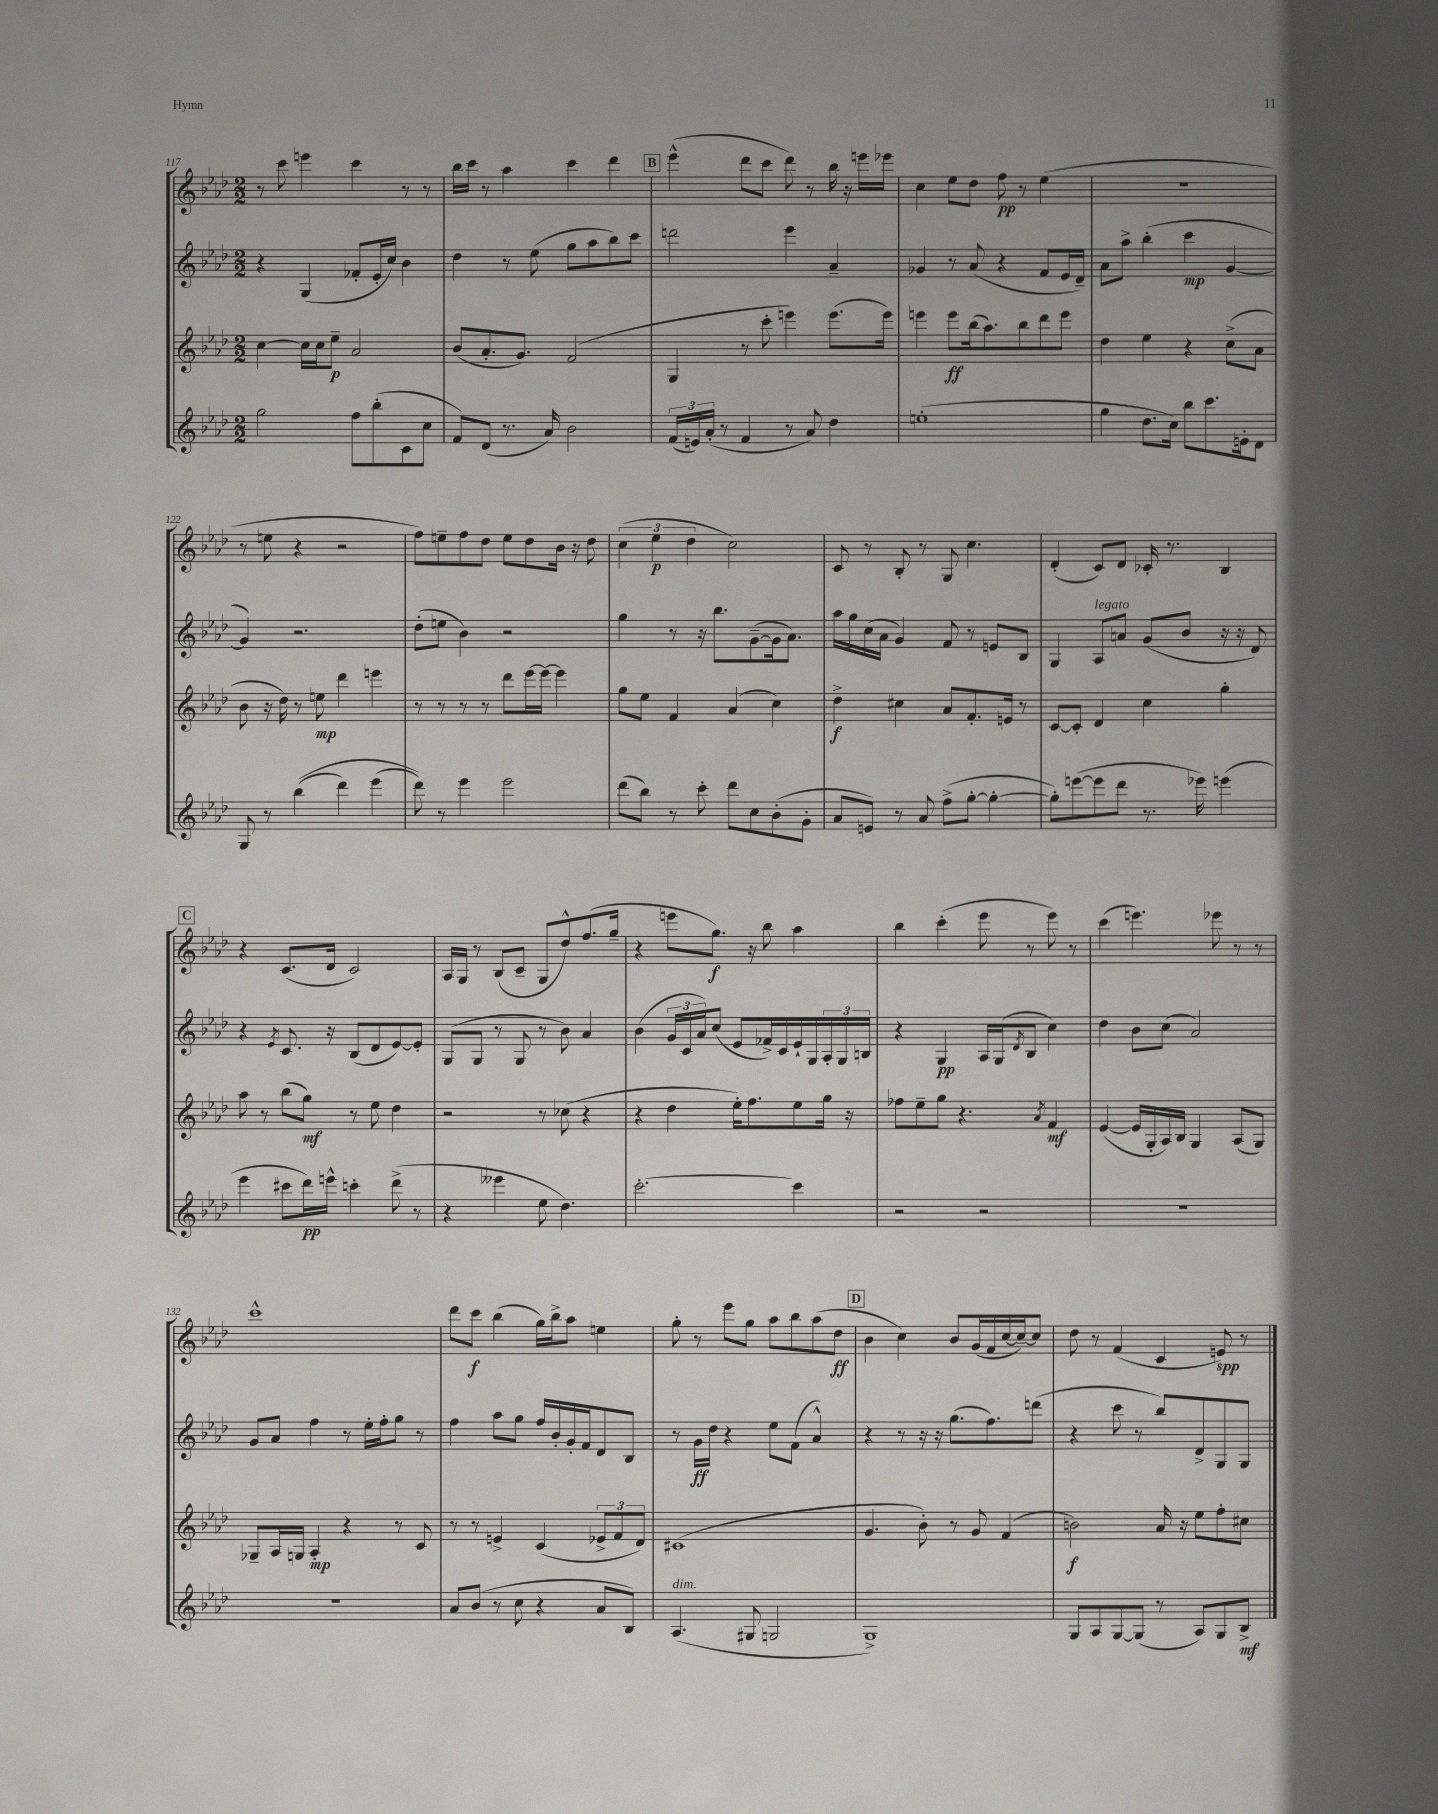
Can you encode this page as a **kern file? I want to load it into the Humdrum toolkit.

**kern	**dynam	**kern	**dynam	**kern	**dynam	**kern	**dynam
*part4	*part4	*part3	*part3	*part2	*part2	*part1	*part1
*staff4	*staff4	*staff3	*staff3	*staff2	*staff2	*staff1	*staff1
*clefG2	*	*clefG2	*	*clefG2	*	*clefG2	*
*k[b-e-a-d-]	*	*k[b-e-a-d-]	*	*k[b-e-a-d-]	*	*k[b-e-a-d-]	*
*M2/2	*	*M2/2	*	*M2/2	*	*M2/2	*
=117	=117	=117	=117	=117	=117	=117	=117
2gg\	.	[4cc\	.	4r	.	8r	.
.	.	.	.	.	.	8ccc\	.
.	.	16cc\LL]	.	(4G/	.	4eeen\	.
.	.	16cc\J	.	.	.	.	.
.	.	8ee-~\J	p	.	.	.	.
8ff\L	.	2a-/	.	8f-X'/L	.	4ccc\	.
(8bb-'\	.	.	.	16e-'/L	.	.	.
.	.	.	.	16cc/JJ)	.	.	.
8c\	.	.	.	4b-\	.	8r	.
8cc\J	.	.	.	.	.	8r	.
=118	=118	=118	=118	=118	=118	=118	=118
8f/L)	.	(8b-/L	.	4dd-\	.	16bb-\LL	.
.	.	.	.	.	.	16ccc\JJ	.
(8d-/J	.	8.a-'/	.	.	.	8r	.
8.r	.	.	.	8r	.	4aa-\	.
.	.	8.g/J)	.	.	.	.	.
.	.	.	.	(8ee-\	.	.	.
16a-/)	.	.	.	.	.	.	.
2b-\	.	(2f/	.	8gg\L	.	4ccc\	.
.	.	.	.	8aa-\	.	.	.
.	.	.	.	8bb-\)	.	4ddd-\	.
.	.	.	.	8ccc\J	.	.	.
!!LO:REH:place=s1:t=B
=119	=119	=119	=119	=119	=119	=119	=119
(24f/LL	.	4G/	.	2dddn\	.	(4eee-^^\	.
24en/)	.	.	.	.	.	.	.
(24a-'/JJ	.	.	.	.	.	.	.
8r	.	.	.	.	.	.	.
4f/	.	8r	.	.	.	8ddd-\L	.
.	.	8ccc'\	.	.	.	8ccc\J	.
8r	.	4eeen\)	.	4eee-\	.	8ddd-\)	.
8a-/)	.	.	.	.	.	8r	.
4dd-\	.	(8.eee\L	.	4a-~/	.	16bb-\	.
.	.	.	.	.	.	16r	.
.	.	.	.	.	.	16eeen\LL	.
.	.	16eee\Jk)	.	.	.	16eee-X\JJ	.
=120	=120	=120	=120	=120	=120	=120	=120
(1een'	.	4eeen\	.	4g-X/	.	4cc\	.
.	.	8eee\L	ff	8r	.	8ee-\L	.
.	.	(16bb-\k	.	(8a-/	.	8dd-\J	.
.	.	8.aa-\)	.	.	.	.	.
.	.	.	.	4r	.	8ff\	pp
.	.	8bb-\	.	.	.	8r	.
.	.	8ddd-\	.	8f/L	.	(4ee-\	.
.	.	8eee\J	.	16e-/L	.	.	.
.	.	.	.	16d-~/JJ)	.	.	.
=121	=121	=121	=121	=121	=121	=121	=121
4gg\	.	4dd-\	.	8a-\L	.	1r	.
.	.	.	.	8aa-^\J	.	.	.
8.dd-\L	.	4ee-\	.	(4bb-'\	.	.	.
16cc\Jk)	.	.	.	.	.	.	.
8bb-\L	.	4r	.	4ccc\	mp	.	.
8.ccc\	.	.	.	.	.	.	.
.	.	(8cc^\L	.	[4g/	.	.	.
16en'\k	.	.	.	.	.	.	.
8d-\J	.	8a-\J	.	.	.	.	.
!!LO:LB:g=z
=122	=122	=122	=122	=122	=122	=122	=122
8G/	.	8b-\	.	4g/])	.	8r	.
8r	.	16r	.	.	.	8een\	.
.	.	16dd-\)	.	.	.	.	.
((4bb-\	.	8r	.	2.r	.	4r	.
.	.	8een\	mp	.	.	.	.
4ddd-\)	.	4ddd-\	.	.	.	2r	.
(4eee-\	.	4eeen\	.	.	.	.	.
=123	=123	=123	=123	=123	=123	=123	=123
8ddd-\))	.	8r	.	(8dd-'\L	.	8ff\L)	.
8r	.	8r	.	8een\J	.	8een~\	.
4eee-\	.	8r	.	4b-\)	.	8ff\	.
.	.	8r	.	.	.	8dd-\J	.
2eee-\	.	8ddd-\L	.	2r	.	8ee\L	.
.	.	[16eee-\L	.	.	.	8dd-\	.
.	.	16eee-\JJ_	.	.	.	.	.
.	.	4eee-\]	.	.	.	16b-\Jk	.
.	.	.	.	.	.	16r	.
.	.	.	.	.	.	8dd-\	.
=124	=124	=124	=124	=124	=124	=124	=124
(8ddd-\L	.	8gg\L	.	4gg\	.	(6cc\	.
8bb-\J)	.	8ee-\J	.	.	.	.	.
.	.	.	.	.	.	6ee-\	p
8r	.	4f/	.	8r	.	.	.
.	.	.	.	.	.	6dd-\	.
8ccc'\	.	.	.	16r	.	.	.
.	.	.	.	8.bb-\L	.	.	.
8ddd-\L	.	(4a-/	.	.	.	2cc\)	.
8cc\	.	.	.	([8g~\	.	.	.
(8b-'\	.	4cc\)	.	16g\k]	.	.	.
.	.	.	.	8.a-\J)	.	.	.
8g'\J	.	.	.	.	.	.	.
=125	=125	=125	=125	=125	=125	=125	=125
8a-/L	.	4dd-^\	f	16aa-\LL	.	8c/	.
.	.	.	.	16gg\	.	.	.
8en/J)	.	.	.	(16cc\	.	8r	.
.	.	.	.	16a-\JJ	.	.	.
8r	.	4cc#X\	.	4g/)	.	8B-'/	.
8a-/	.	.	.	.	.	8r	.
(8ff^\L	.	8a-/L	.	8f/	.	8G/	.
[8gg'\J	.	8.f'/	.	8r	.	4.cc\	.
4gg'\_	.	.	.	8en/L	.	.	.
.	.	16en/Jk	.	.	.	.	.
.	.	8r	.	8B-/J	.	.	.
=126	=126	=126	=126	=126	=126	=126	=126
8gg'\L])	.	[8c/L	.	4G/	.	(4d-'/	.
([8eeen\	.	8c'/J]	.	.	.	.	.
!	!	!	!	!LO:TX:a:i:t=legato	!	!	!
8eee\]	.	4d-/	.	8A-/L	.	8c/L)	.
8ddd-\J	.	.	.	8an/J	.	8d-/J	.
8.r	.	4cc\	.	(8g/L	.	16c-X'/	.
.	.	.	.	.	.	8.r	.
.	.	.	.	8b-/J	.	.	.
16eee-X\)	.	.	.	.	.	.	.
(4eeen\	.	4gg'\	.	16r	.	4B-/	.
.	.	.	.	16r	.	.	.
.	.	.	.	8d-/)	.	.	.
!!LO:LB:g=z
!!LO:REH:place=s1:t=C
=127	=127	=127	=127	=127	=127	=127	=127
4eee-\	.	8aa-\	.	4r	.	4r	.
.	.	8r	.	.	.	.	.
.	.	.	.	8qe-/	.	.	.
8ccc#X\L	.	(8bb-\L	.	8.c/	.	(8.c/L	.
16ddd-\L)	pp	8gg\J)	mf	.	.	.	.
16eeen^^\JJ	.	.	.	16r	.	16d-/Jk	.
4cccn'\	.	8r	.	(8B-/L	.	2c/)	.
.	.	8ee-\	.	8d-/	.	.	.
(8ddd-^\	.	4dd-\	.	[8e-/)	.	.	.
8r	.	.	.	8e-'/J]	.	.	.
=128	=128	=128	=128	=128	=128	=128	=128
4r	.	2r	.	(8G/L	.	16A-/LL	.
.	.	.	.	.	.	16G/JJ	.
.	.	.	.	8G/J	.	8r	.
4eee--X\	.	.	.	8r	.	(8B-/L	.
.	.	.	.	8G/	.	8c~/J	.
8ee-\	.	8r	.	8r	.	8G/L	.
4.dd-\)	.	(8cc-X\	.	8b-\)	.	8dd-^^/)	.
.	.	4r	.	4a-/	.	(8.ff/	.
.	.	.	.	.	.	16gg~/Jk	.
=129	=129	=129	=129	=129	=129	=129	=129
[2.ccc'\	.	4r	.	(4b-\	.	4r	.
.	.	4dd-\	.	24g/LL	.	8eeen\L	.
.	.	.	.	24c/	.	.	.
.	.	.	.	24a-/J)	.	.	.
.	.	.	.	(8cc/J	.	8.gg\J)	f
.	.	16ee-'\KL)	.	8e-/L	.	.	.
.	.	8.ff\	.	.	.	16r	.
.	.	.	.	16f-X^/L)	.	8bb-\	.
.	.	.	.	16c/	.	.	.
4ccc\]	.	8ee-\	.	16e-`/	.	4aa-\	.
.	.	.	.	16G/	.	.	.
.	.	16gg\Jk	.	24A-'/	.	.	.
.	.	.	.	24G/	.	.	.
.	.	16r	.	.	.	.	.
.	.	.	.	24Bn/JJ	.	.	.
=130	=130	=130	=130	=130	=130	=130	=130
2r	.	8ff-X\L	.	4r	.	4bb-\	.
.	.	8ee-~\	.	.	.	.	.
.	.	8gg\J	.	4G/	pp	(4ccc'\	.
.	.	4.r	.	.	.	.	.
2r	.	.	.	16A-/LL	.	8eee-\	.
.	.	.	.	(16G/J	.	.	.
.	.	.	.	8qd-/	.	.	.
.	.	.	.	8B-/J	.	8r	.
.	.	8qa-/	.	.	.	.	.
.	.	4f/	mf	4cc\)	.	8eee-\)	.
.	.	.	.	.	.	8r	.
=131	=131	=131	=131	=131	=131	=131	=131
1r	.	([4e-/	.	4dd-\	.	(4ccc\	.
.	.	16e-/LL]	.	8b-\L	.	4.eeen\)	.
.	.	16G'/	.	.	.	.	.
.	.	16A-/)	.	(8cc\J	.	.	.
.	.	16B-/JJ	.	.	.	.	.
.	.	4G/	.	2a-/)	.	.	.
.	.	.	.	.	.	8eee-X\	.
.	.	(8A-/L	.	.	.	8r	.
.	.	8G/J)	.	.	.	8r	.
!!LO:LB:g=z
=132	=132	=132	=132	=132	=132	=132	=132
1r	.	8G-X~/L	.	8g/L	.	1ccc^^	.
.	.	16A-/L	.	8a-/J	.	.	.
.	.	16Gn/JJ	.	.	.	.	.
.	.	4A-'/	mp	4ff\	.	.	.
.	.	4r	.	8r	.	.	.
.	.	.	.	16ee-'\LL	.	.	.
.	.	.	.	16ff'\J	.	.	.
.	.	8r	.	8gg\J	.	.	.
.	.	8c/	.	8r	.	.	.
=133	=133	=133	=133	=133	=133	=133	=133
8a-/L	.	8r	.	4ff\	.	8ddd-\L	.
(8b-/J	.	8r	.	.	.	8ccc\J	f
8r	.	4en^/	.	8aa-\L	.	(4bb-\	.
8cc\	.	.	.	8gg\J	.	.	.
4r	.	(4c/	.	16ff/LL	.	16gg\LL)	.
.	.	.	.	16b-'/	.	16bb-^\J	.
.	.	.	.	16g'/	.	8aa-\J	.
.	.	.	.	16f/J	.	.	.
8a-/L	.	12e-X^/L	.	8d-/	.	4een\	.
.	.	12f/	.	.	.	.	.
8B-/J)	.	.	.	8B-/J	.	.	.
.	.	12d-/J)	.	.	.	.	.
=134	=134	=134	=134	=134	=134	=134	=134
!LO:TX:a:i:t=dim.	!	!	!	!	!	!	!
(4.A-/	.	(1c#X	.	8r	.	8gg'\	.
.	.	.	.	16g\LL	ff	8r	.
.	.	.	.	16dd-\JJ	.	.	.
.	.	.	.	4r	.	8eee-\L	.
8G#X/	.	.	.	.	.	8gg\J	.
2Gn/	.	.	.	8ee-\L	.	8aa-\L	.
.	.	.	.	(8f\J	.	8bb-\	.
.	.	.	.	4a-^^/)	.	(8aa-\	.
.	.	.	.	.	.	8dd-\J	ff
!!LO:REH:place=s1:t=D
=135	=135	=135	=135	=135	=135	=135	=135
1G^)	.	4.g/	.	4r	.	4b-\	.
.	.	.	.	8r	.	4cc\)	.
.	.	8b-'\)	.	16r	.	.	.
.	.	.	.	16r	.	.	.
.	.	8r	.	(8.gg\L	.	8b-/L	.
.	.	8g/	.	.	.	(16g/L	.
.	.	.	.	8.ff\)	.	16f/	.
.	.	(4f/	.	.	.	[16cc/	.
.	.	.	.	.	.	16cc~/J_)	.
.	.	.	.	(8dddn\J	.	8cc/J]	.
=136	=136	=136	=136	=136	=136	=136	=136
8G/L	.	2bn\)	f	4r	.	8dd-\	.
8A-/	.	.	.	.	.	8r	.
[8G/	.	.	.	8ccc\	.	(4f/	.
(8G/J]	.	.	.	8r	.	.	.
8r	.	16a-/	.	8bb-/L)	.	4c/	.
.	.	16r	.	.	.	.	.
8A-/L)	.	8ee-\L	.	8d-^/	.	.	.
8G/	.	8ff'\	.	8G/	.	8en/)	spp
8B-^/J	mf	8cc#X\J	.	8G/J	.	8r	.
==	==	==	==	==	==	==	==
*-	*-	*-	*-	*-	*-	*-	*-
